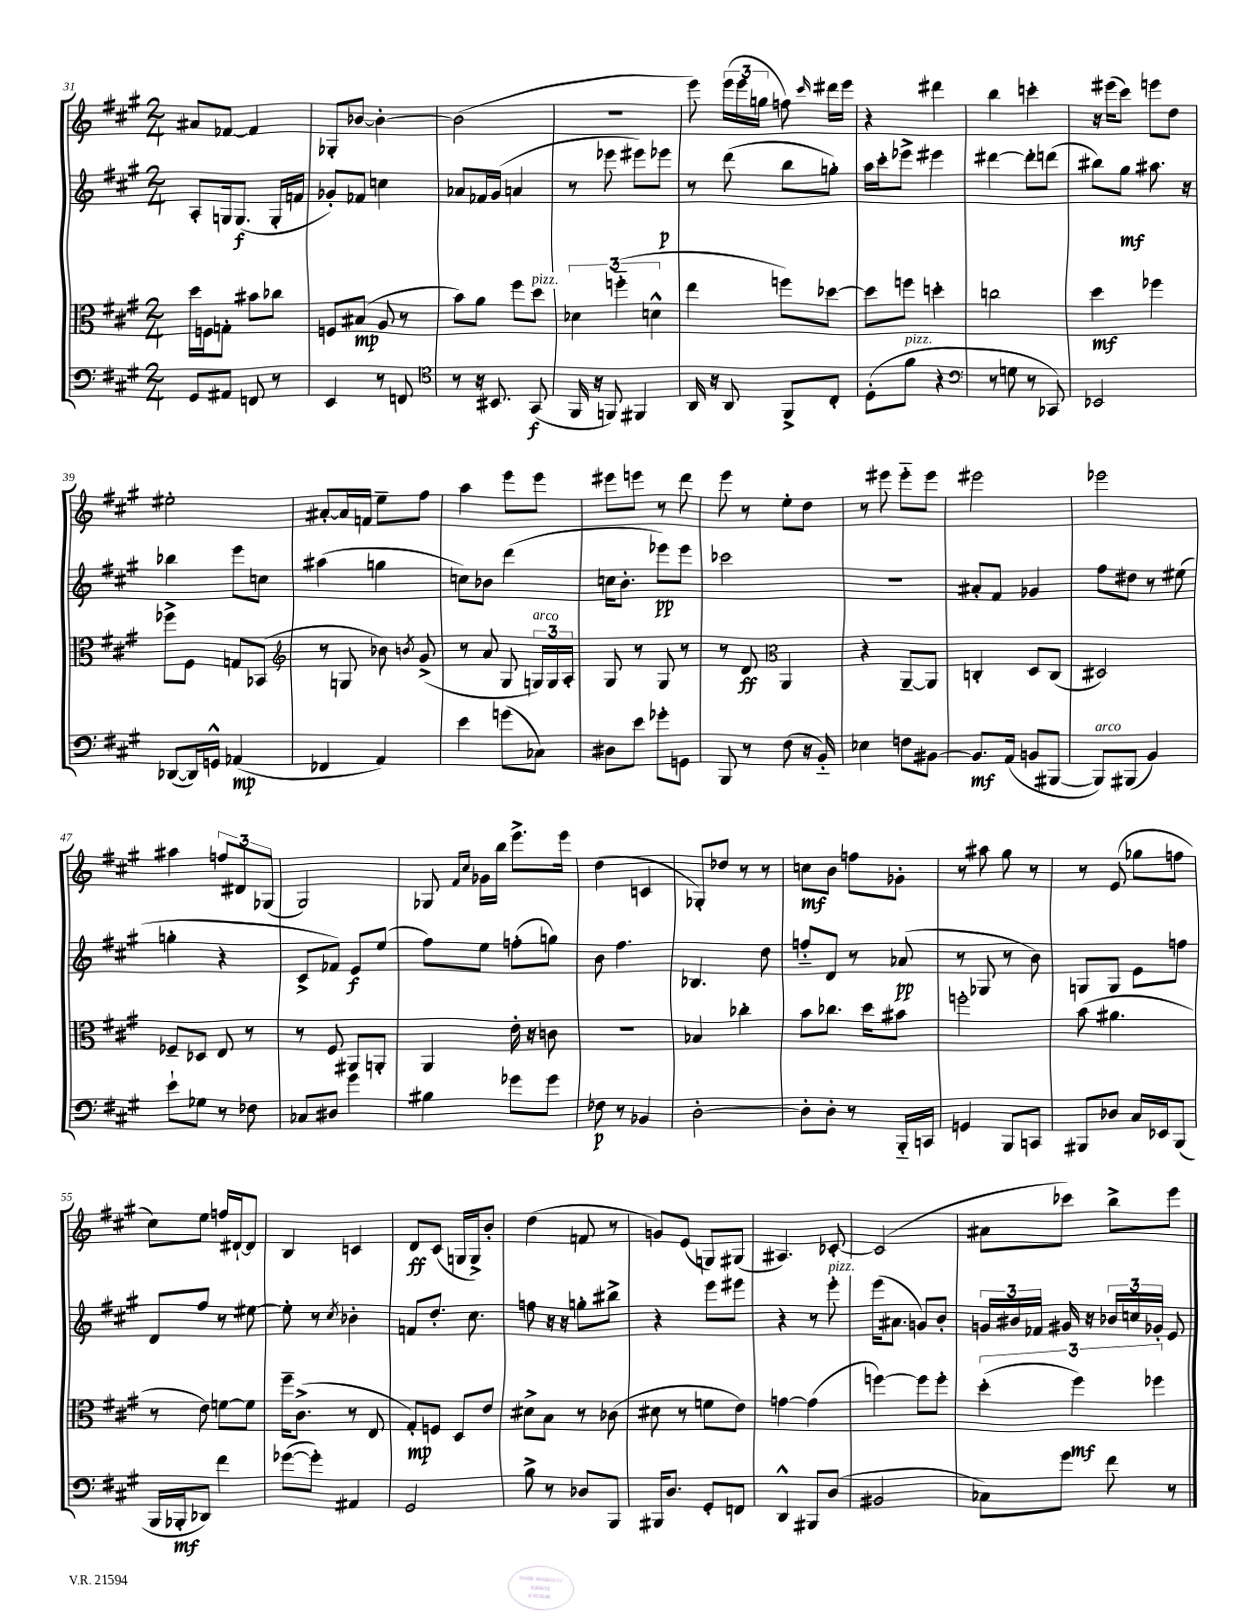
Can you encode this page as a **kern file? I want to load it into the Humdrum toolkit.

**kern	**kern	**kern	**kern
*staff4	*staff3	*staff2	*staff1
*clefF4	*clefC3	*clefG2	*clefG2
*k[f#c#g#]	*k[f#c#g#]	*k[f#c#g#]	*k[f#c#g#]
*M2/4	*M2/4	*M2/4	*M2/4
8GG#	16dd	8A'	8a#
.	16F	.	.
8AA#	8G'	16G	[8f-
.	.	(8.G	.
8FF	8b#	.	4f-]
8r	8cc-	16G'	.
.	.	16f	.
=	=	=	=
4EE	8F	8g-')	8G-'
.	(8B#	8f-	[8b-
8r	8A	4cc	4b-'_
8FF	8r	.	.
=	=	=	=
*clefC4	*	*	*
8r	8b)	8a-	(2b-]
16r	8a	16f-	.
8.BB#	.	(16g#	.
.	8ff#	4a	.
(8GG#	8dd	.	.
=	=	=	=
16FF#	6d-	8r	2r
16r	.	.	.
8FF)	.	8eee-	.
.	(6ff'~	.	.
4FF#	.	8eee#)	.
.	6d^^	.	.
.	.	8eee-	.
=	=	=	=
16AA	4ee	8r	8eee)
16r	.	.	.
8AA	.	(8ddd	(24eee
.	.	.	24eee
.	.	.	24gg
8FF#^	8ff)	8bb	8ff)
.	.	.	16qqccc#
8C#'	[8dd-	8gg')	16ddd#
.	.	.	16eee
=	=	=	=
(8D'	8dd-]	16aa	4r
.	.	16ccc#'	.
8f#	8ff	8eee-^	.
4r	4dd'	4eee#	4ddd#
=	=	=	=
*clefF4	*	*	*
8r	2cc	[4ddd#	4bb
8G	.	.	.
8r	.	8ddd#']	4ccc'
8CC-)	.	(8ddd	.
=	=	=	=
2EE-	4dd	8bb#)	16r
.	.	.	(16eee#
.	.	8gg#	8ccc#)
.	4ff-	8.aa#	8eee
.	.	.	8dd
.	.	16r	.
=	=	=	=
([8DD-	8ff-^	4bb-	2ee#'
16DD-])	8F#	.	.
16GG^^	.	.	.
(4AA-	8G	8eee	.
.	(8BB-	8cc	.
=	=	=	=
*	*clefG2	*	*
4FF-	8r	(4aa#	[8a#'
.	8G	.	16a#]
.	.	.	16f
4AA)	8b-)	4gg	8ee~
.	8qb	.	.
.	(8g#^	.	8ff#
=	=	=	=
4e	8r	8cc)	4aa
.	8a	8b-	.
(8g	8G#	(4ddd	8eee
8C-)	24G)	.	8eee
.	24G	.	.
.	24A'	.	.
=	=	=	=
8D#	8G#	16cc	8eee#
.	.	8.b'	.
8e	8r	.	8eee
8g-'	8G#	8eee-)	8r
8GG	8r	8eee-	8ddd
=	=	=	=
8BBB	8r	2ccc-	8eee
8r	8d	.	8r
*	*clefC3	*	*
(8F#	4AA	.	8ee'
16r	.	.	8dd
16BB'~)	.	.	.
=	=	=	=
4E-	4r	2r	8r
.	.	.	8eee#
8F	[8AA~	.	8eee#'~
[8BB#	8AA]	.	8eee#
=	=	=	=
8.BB#]	4C'	8a#'	2eee#
.	.	8f#	.
(16AA	.	.	.
8BB	8D	4g-	.
[8BBB#	(8C	.	.
=	=	=	=
8BBB#])	2D#)	8ff#	2eee-
(8BBB#	.	8dd#	.
4BB)	.	8r	.
.	.	(8ee#	.
=	=	=	=
8e`	8F-~	4gg'	4aa#
8G-	8D-	.	.
8r	8E	4r	12ff
.	.	.	12d#
8F-	8r	.	.
.	.	.	(12G-
=	=	=	=
8C-	8r	8c#^	2G#)
8D#	8F#	8f-)	.
4g#	8AA#	8e	.
.	8AA'	(8ee	.
=	=	=	=
4B#	4AA	8ff#)	8G-
.	.	.	16qqf#
.	.	.	16qqcc#
.	.	8ee	16g-
.	.	.	16bb
8g-	16e'	(8ff'	8.eee^
.	16r	.	.
8g-	8c	8gg)	.
.	.	.	16eee
=	=	=	=
8F-	2r	8b	(4dd
8r	.	4.ff#	.
4BB-	.	.	4c
=	=	=	=
[2D'	4B-	4.B-	8G-')
.	.	.	8dd-
.	4cc-'	.	8r
.	.	8dd	8r
=	=	=	=
8D']	8b	8ff'~	8cc
8D'	8.cc-	8d	8b
8r	.	8r	8ff
.	16dd	.	.
16BBB'~	8b#	(8a-	8g-'
16CC	.	.	.
=	=	=	=
4GG	2ff'	8r	8r
.	.	8G-	8aa#
8BBB	.	8r	8gg#
8CC	.	8b)	8r
=	=	=	=
8BBB#	(8b	8G	8r
8D-	4.a#	8G	(8e
16C#	.	8e	8gg-
16EE-	.	.	.
(8BBB#	.	8ff	8ff
=	=	=	=
16BBB	8r	8d	8cc#)
16BBB-'	.	.	.
8DD-)	8e)	8ff#	8ee
4f#	[8f	8r	16ff
.	.	.	[16d#`
.	8f]	[8ee#	8d#]
=	=	=	=
([8g-	16ff#~	8ee#']	4B
.	(8.c#^	.	.
8g-'])	.	8r	.
.	.	8qcc#	.
4AA#	8r	4b-'	4c
.	8E	.	.
=	=	=	=
2GG#	8G#')	8f	8d
.	8F	8.dd'	(8c#
.	8D	.	16G
.	.	8.cc#	16G^)
.	8e	.	8b'
=	=	=	=
8B^	8d#^	8ff	(4dd
8r	8B	16r	.
.	.	16r	.
8D-	8r	8gg'	8f
8BBB	(8c-	8bb#^	8r
=	=	=	=
16BBB#	8d#	4r	8g)
8.D	.	.	.
.	8r	.	(8e
8GG#'	8f	8eee	8G)
8FF	8e)	8eee#	(8G#
=	=	=	=
4DD^^	[4g	4r	4.A#)
8BBB#	(4g]	8r	.
(8D	.	8eee'	[8c-'
=	=	=	=
2BB#	[4ff)	(16eee	(2c-]
.	.	8.a#	.
.	8ff]	8g)	.
.	8ff'	8b'	.
=	=	=	=
8C-)	(6dd'	24g	8a#
.	.	24b#	.
.	.	24f-	.
8g#	.	16g#	8ccc-)
.	6ff#)	.	.
.	.	16r	.
8f#	.	24b-	8bb^
.	.	24cc	.
.	6ff-	24g-'	.
8r	.	8e	8eee
==	==	==	==
*-	*-	*-	*-
